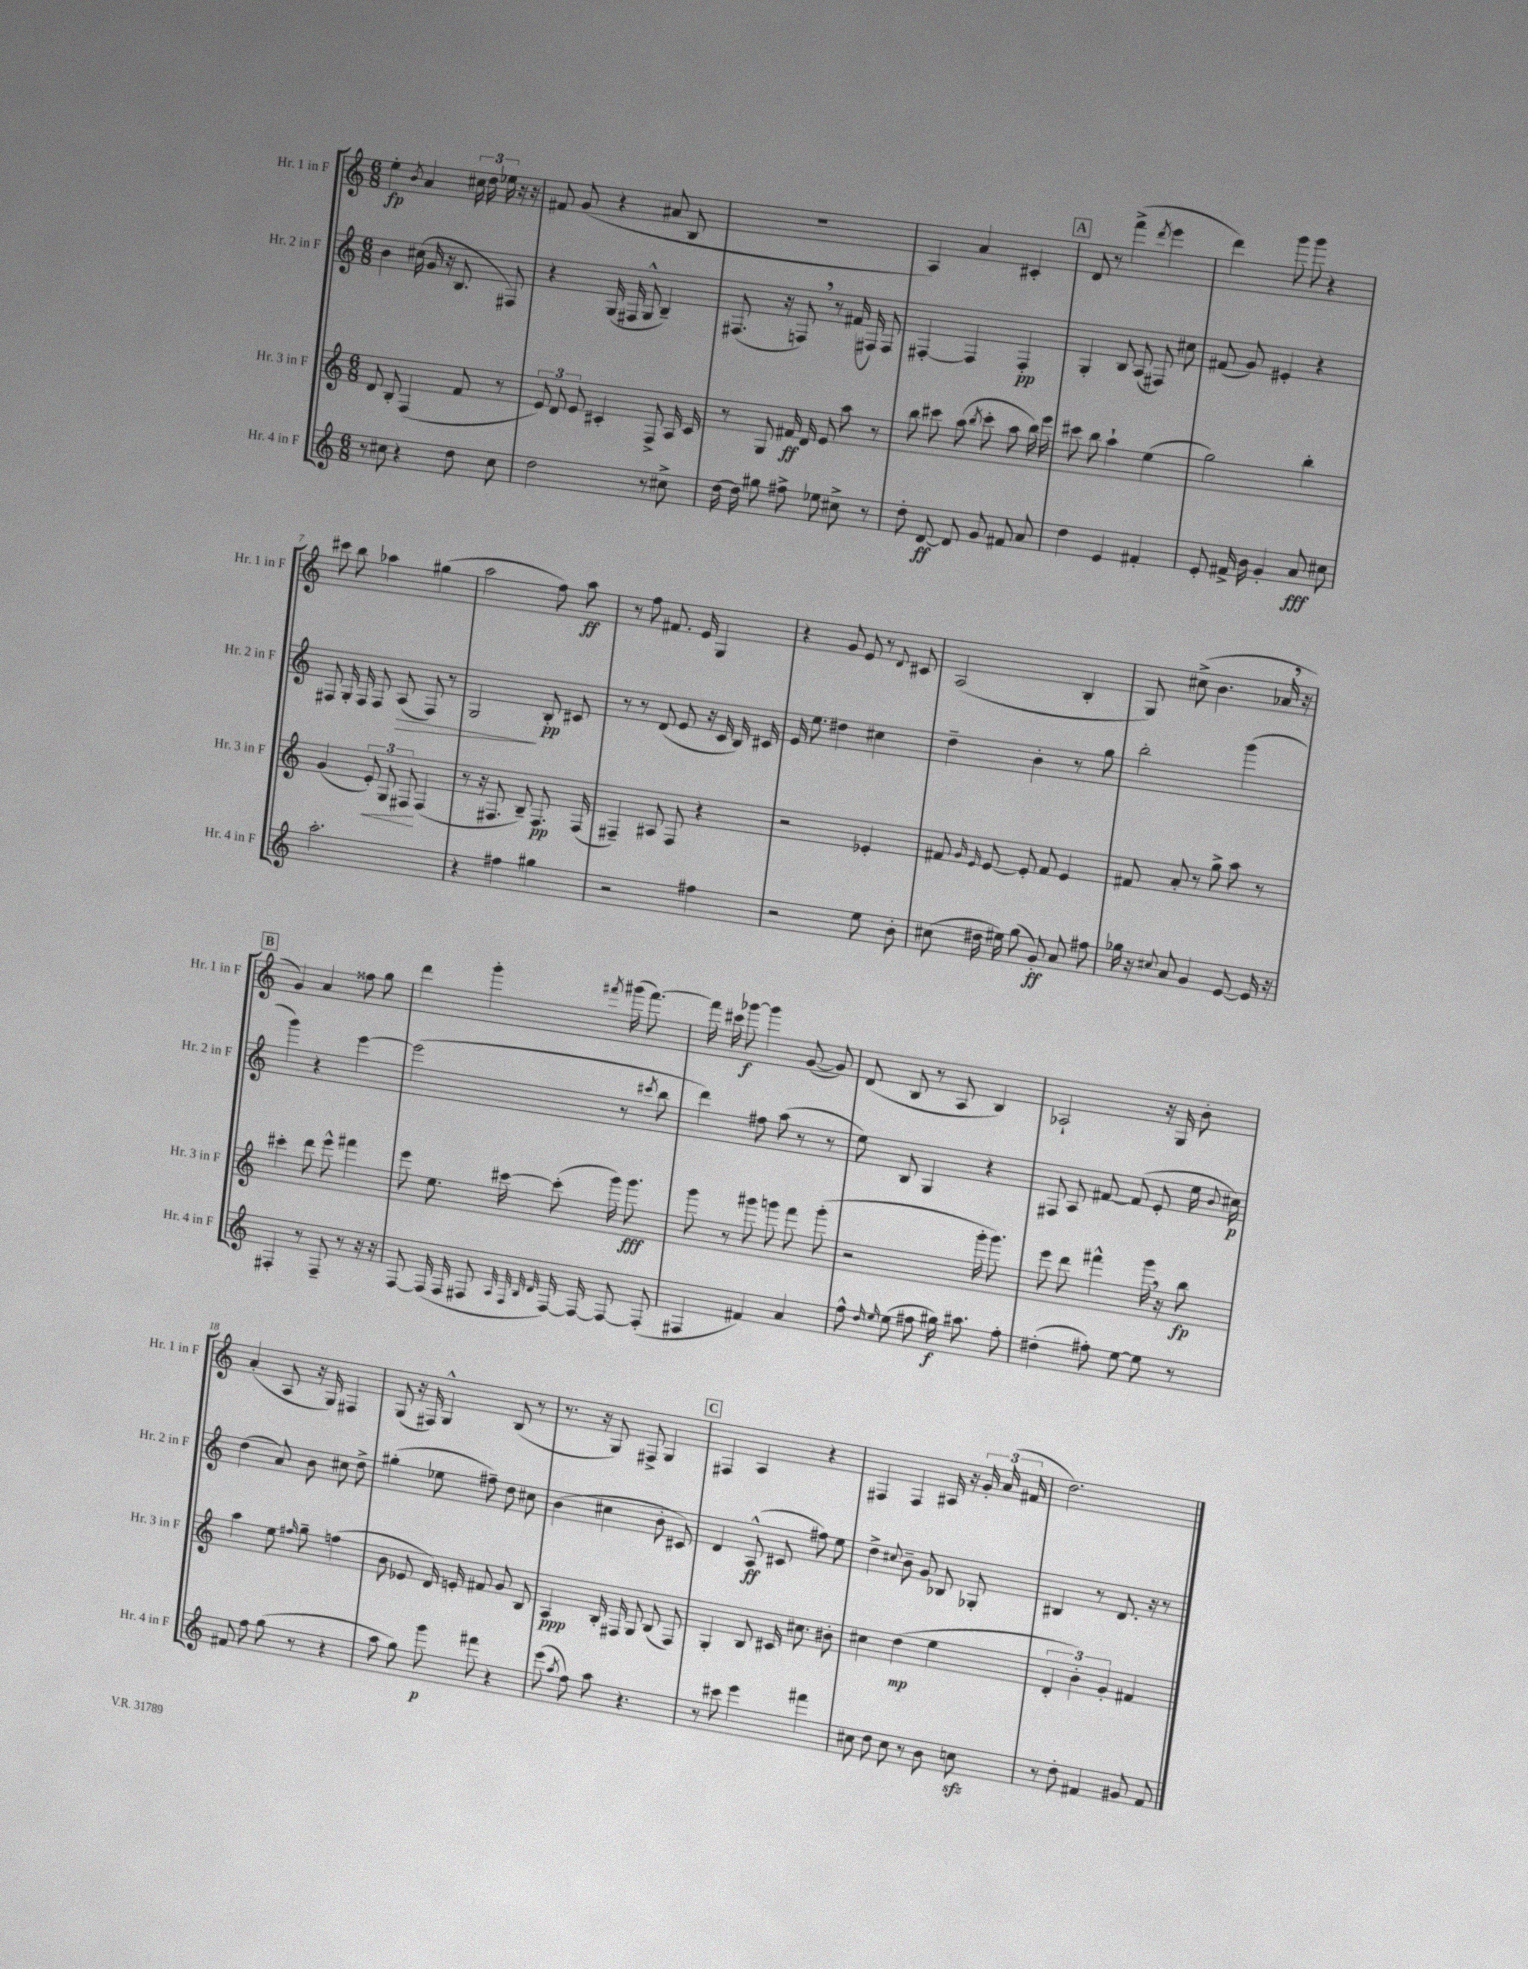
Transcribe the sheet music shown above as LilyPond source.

<<
\new StaffGroup <<
\new Staff = "s0" \with { instrumentName = "Hr. 1 in F" shortInstrumentName = "Hr. 1 in F" } {
    \clef treble \key c \major \numericTimeSignature \time 6/8
    \autoBeamOff e''4-.\fp \acciaccatura { b'8 } a'4 \tuplet 3/2 { cis''16 d''16 ees''16 } r16 r16 |
    fis'8 g'8( r4 ais'8 b8 |
    R2. |
    a4) a'4 cis'4-. |
    \mark \markup { \box "A" } d'8 r8 f'''4->( \acciaccatura { d'''8 } e'''4 |
    d'''4) g'''8 g'''8 r4 |
    cis'''8 b''8 aes''4 gis''4( |
    a''2 f''8) a''8\ff |
    r8 f''8 fis'8. e'16 g4 |
    r4 g'8 e'8 r8 \appoggiatura { d'8 } cis'8 |
    a2( b4-. |
    g8) cis''8->( b'4. aes'16 \breathe r16 |
    \mark \markup { \box "B" } g'4) a'4 fisis''8 g''8 |
    d'''4 g'''4-. \acciaccatura { fis'''8 } gis'''16( fis'''8.~) |
    fis'''16 cis'''16 ges'''8~\f ges'''4 g'8~( g'8) |
    d'8( b8 r8 a8 b4) |
    aes2-! r16 g16 b'8-. |
    a'4-.( a8 r16 g16) fis4 |
    g8( r16 fis16) g4-^ b8( r8 |
    r8. r16 g8) fis8-> g4 |
    \mark \markup { \box "C" } fis4 a4 r4 |
    fis4 fis4 ais16 r16 \tuplet 3/2 { g'16-. a'16( fis'16 } |
    d''2.) \bar "|." |
}
\new Staff = "s1" \with { instrumentName = "Hr. 2 in F" shortInstrumentName = "Hr. 2 in F" } {
    \clef treble \key c \major \numericTimeSignature \time 6/8
    \autoBeamOff b'4 cis''16( g'16 r16 b8. fis8) |
    r4 g16( fis16 g8-^ b4--) |
    fis8.( r16 f8) \breathe r8 fis'16( fis16) fis8 |
    fis4~-. fis4 fis4-.\pp |
    \mark \markup { \box "A" } g4-. b8 a8( fis8) cis''8 |
    fis'8( g'8) eis'4-. r4 |
    fis8 g16-. fis16 fis8 a8\>( fis8) r8 |
    g2\! b8-.\pp cis'8 |
    r8 r8 d'8( e'8 r16 c'16 b16) cis'16 |
    e'16 e''8. dis''4 cis''4 |
    d''4-- b'4-. r8 g''8 |
    b''2-. g'''4( |
    \mark \markup { \box "B" } g'''4) r4 e'''4~ |
    e'''2( r8 \acciaccatura { cis'''8 } b''8 |
    d'''4) fis''8 a''8( r8 r8 |
    e''8) b8 g4 r4 |
    fis8 a8 fis'8~ fis'8( e'8-. e''16 \appoggiatura { b'8 } cis''16\p) |
    d''4( a'8) b'8 cis''8 d''8-> |
    gis''4-.( ees''8 fis''8--) d''8 cis''8 |
    b'4( cis''4 b'8-. cis'8) |
    \mark \markup { \box "C" } d'4 a8-^\ff( cis'8 fis''8) e''8 |
    d''4-> \appoggiatura { cis''8 } b'8-- g'8 bes8 ges8-. |
    bis4 r8 d'8. r16 r8 \bar "|." |
}
\new Staff = "s2" \with { instrumentName = "Hr. 3 in F" shortInstrumentName = "Hr. 3 in F" } {
    \clef treble \key c \major \numericTimeSignature \time 6/8
    \autoBeamOff d'8 b8-. f4( f'8 r8 |
    \tuplet 3/2 { e'8) d'8 e'8 } cis'4-. f8-> a16 cis'16 |
    r8 g8 fis'16\ff d'16 e'8 a''8 r8 |
    b''8 cis'''8 a''8( \acciaccatura { b''8 } cis'''8-. a''8 b''16) e'''16 |
    \mark \markup { \box "A" } cis'''8 b''8 a''4-! e''4( |
    g''2) b''4-. |
    g'4( \tuplet 3/2 { e'8-.\<) g8 fis8\! } fis4( |
    r8 r16 fis8. b8--) fis8.\pp fis16( |
    fis4--) ais8 fis8 r4 |
    r2 ees'4-. |
    fis'8 \grace { g'16 e'16 } e'8~ e'8-. fis'8 e'4 |
    fis'8 a'8-. r8 g''8-> a''8 r8 |
    \mark \markup { \box "B" } cis'''4-. d'''8 e'''8-^ fis'''4 |
    e'''8 e''8. cis'''16~ cis'''8-.( g'''16) g'''8.\fff |
    g'''8 r8 gis'''8 g'''8 f'''8 g'''8-.( |
    r2 g'''16-. g'''8.) |
    e'''8 d'''8 fis'''4-^ g'''16 \breathe r16 b''8\fp |
    a''4 e''8 \grace { fis''16 } g''8-- f''4( |
    b'8 ees'8 d'16) e'16-. fis'8 g'8 b8 |
    a4\ppp b16-. fis16 g8 b8( fis8) |
    \mark \markup { \box "C" } g4-. b8 cis'16 cis''8. bis'8-. |
    cis''4 d''4\mp( e''4 |
    \tuplet 3/2 { d'4-. b'4-.) g'4-. } fis'4 \bar "|." |
}
\new Staff = "s3" \with { instrumentName = "Hr. 4 in F" shortInstrumentName = "Hr. 4 in F" } {
    \clef treble \key c \major \numericTimeSignature \time 6/8
    \autoBeamOff r8 cis''8 r4 d''8 cis''8 |
    d''2 r8 cis''8-> |
    d''16~ d''16 gis''8 fis''8-> ees''8 cis''8-> r8 |
    d''8-. d'8~\ff d'8 g'8 fis'8 a'8 |
    \mark \markup { \box "A" } d''4 e'4 fis'4-. |
    e'8-. fis'16-> b'16 g'4-. a'8\fff cis''8 |
    a''2.-. |
    r4 fis''4 gis''4 |
    r2 fis''4 |
    r2 e''8 b'8-. |
    cis''8( dis''16 eis''16) g''8( g'8-.\ff) a'8 fis''8 |
    ges''16 r16 \appoggiatura { cis''8 } a'8 g'4 e'8~ e'16 r16 |
    \mark \markup { \box "B" } fis4-. r8 fis8-- r8 r16 r16 |
    f8~ f16( f16 fis8 \grace { a32 fis32 b32 d'32 } fis16~) fis16~ fis8~ fis8-.( |
    fis4 fis'4) a'4 |
    f''8-^ \grace { d''16 e''16 } e''8( fis''8 gis''16\f) ais''8. fis''8-. |
    dis''4-.( fis''8-.) e''8~ e''8 r8 |
    fis'8 f''8 g''8( r8 r4 |
    a''8 g''8) g'''8\p fis'''8 r4 |
    e'''8( \acciaccatura { a''8 } f''8) a''8 r4. |
    \mark \markup { \box "C" } r8 cis'''8 e'''4 fis'''4 |
    cis''8 d''8 cis''8 r8 b'8 c''8\sfz |
    r8 d''8-. fis'4 gis'8 fis'8 \bar "|." |
}
>>
>>
